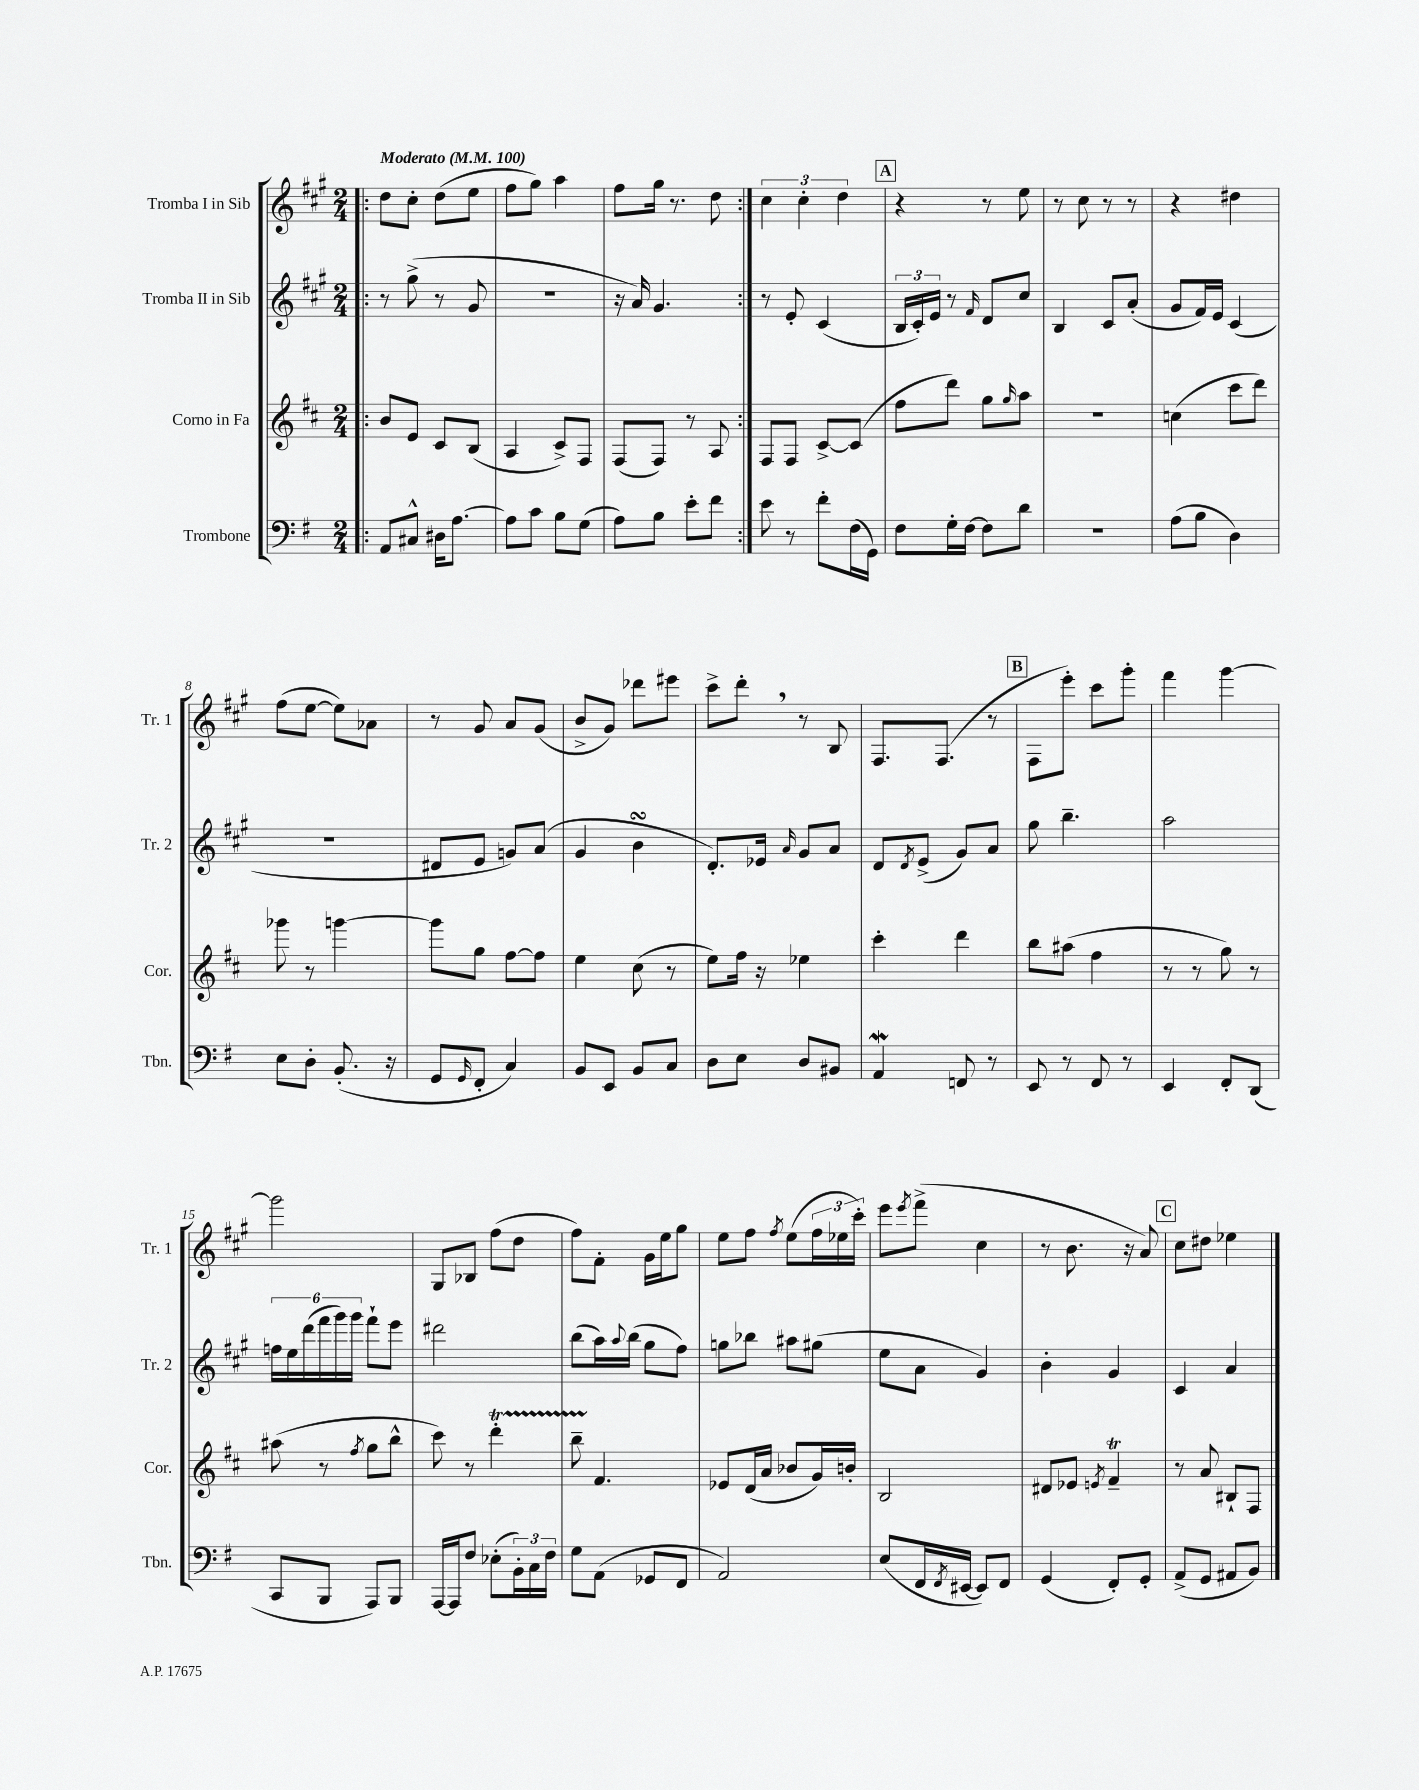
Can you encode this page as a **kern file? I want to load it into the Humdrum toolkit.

**kern	**kern	**kern	**kern
*staff4	*staff3	*staff2	*staff1
*clefF4	*clefG2	*clefG2	*clefG2
*k[f#]	*k[f#c#]	*k[f#c#g#]	*k[f#c#g#]
*M2/4	*M2/4	*M2/4	*M2/4
*MM100	*MM100	*MM100	*MM100
=!|:	=!|:	=!|:	=!|:
8AA/L	8b/L	8r	8dd\L
8C#^^/J	8e/J	(8gg#^\	8cc#'\J
16D#\LK	8c#/L	8r	(8dd\L
[8.A\J	.	.	.
.	(8B/J	8g#/	8ee\J
=	=	=	=
8A\]L	4A/	2r	8ff#\L
8c\J	.	.	8gg#\J)
8B\L	8c#^/L)	.	4aa\
(8G\J	8F#/J	.	.
=	=	=	=
8A\L)	(8F#/L	16r	8ff#\L
.	.	16a/)	.
8B\J	8F#/J)	4.g#/	16gg#\Jk
.	.	.	8.r
8e'\L	8r	.	.
8f#\J	8A/	.	8dd\
=:|!	=:|!	=:|!	=:|!
8e\	8F#/L	8r	6cc#\
8r	8F#/J	8e'/	.
.	.	.	6cc#'\
8f#'\L	[8c#^/L	(4c#/	.
.	.	.	6dd\
(16F#\L	(8c#/]J	.	.
16GG\JJ)	.	.	.
=	=	=	=
8F#\L	8ff#\L	24B/LL	4r
.	.	24c#'/)	.
.	.	24e/JJ	.
16G'\L	8ddd\J)	8r	.
[16F#\JJ	.	.	.
.	.	16qqf#/	.
8F#\]L	8gg\L	8d/L	8r
.	16qqgg/	.	.
8d\J	8aa\J	8cc#/J	8ee\
=	=	=	=
2r	2r	4B/	8r
.	.	.	8cc#\
.	.	8c#/L	8r
.	.	(8a'/J	8r
=	=	=	=
(8A\L	(4cc\	8g#/L	4r
8B\J	.	16f#/L)	.
.	.	16e/JJ	.
4D\)	8ccc#\L	(4c#/	4dd#\
.	8ddd\J)	.	.
=	=	=	=
8E\L	8ggg-\	2r	(8ff#\L
8D'\J	8r	.	[8ee\J
(8.BB'/	[4ggg\	.	8ee\]L)
.	.	.	8a-\J
16r	.	.	.
=	=	=	=
8GG/L	8ggg\]L	8d#/L	8r
16qqGG/	.	.	.
8FF#'/J	8gg\J	8e/J	8g#/
4C/)	[8ff#\L	8g/L)	8a/L
.	8ff#\]J	(8a/J	(8g#/J
=	=	=	=
8BB/L	4ee\	4g#/	8b^/L
8EE/J	.	.	8g#/J)
8BB/L	(8cc#\	4b\	8ddd-\L
8C/J	8r	.	8eee#\J
=	=	=	=
8D\L	8ee\L)	8.d'/L)	8ccc#^\L
8E\J	16ff#\Jk	.	8ddd'\J
.	16r	16e-/Jk	.
.	.	16qqa/	.
8D/L	4ee-\	8g#/L	8r
8BB#/J	.	8a/J	8B/
=	=	=	=
4AA/	4ccc#'\	8d/L	8.F#/L
.	.	8qd/	.
.	.	(8e^/J	.
.	.	.	(8.F#/J
8FF/	4ddd\	8g#/L)	.
8r	.	8a/J	8r
=	=	=	=
8EE/	8bb\L	8gg#\	8F#\L
8r	(8aa#\J	4.bb~\	8eee'\J)
8FF#/	4ff#\	.	8ccc#\L
8r	.	.	8ggg#'\J
=	=	=	=
4EE/	8r	2aa\	4fff#\
.	8r	.	.
8FF#'/L	8gg\)	.	[4ggg#\
(8DD/J	8r	.	.
=	=	=	=
8CC/L	(8aa#\	24ff\LL	2ggg#\]
.	.	24ee\	.
.	.	(24ddd\	.
8BBB/J	8r	24fff#\	.
.	.	24ggg#\)	.
.	.	24ggg#\JJ	.
.	8qff#/	.	.
8AAA/L)	8gg\L	8fff#`\L	.
8BBB/J	8bb^^\J	8eee\J	.
=	=	=	=
[16AAA/LL	8ccc#\)	2ddd#\	8G#/L
16AAA/]J	.	.	.
8F#/J	8r	.	8B-/J
(8E-'\L	4ddd'\	.	(8ff#\L
24BB'\L)	.	.	8dd\J
24C\	.	.	.
24F#\JJ	.	.	.
=	=	=	=
8G\L	8bb~\	(8bb\L	8ff#\L)
(8AA\J	4.f#/	16aa\L)	8f#'\J
.	.	8qqaa/	.
.	.	(16bb\JJ	.
8GG-/L	.	8gg#\L	16g#\LL
.	.	.	16ee\J
8FF#/J	.	8ff#\J)	8gg#\J
=	=	=	=
2AA/)	8e-/L	8gg\L	8ee\L
.	(16d/L	8bb-\J	8ff#\J
.	16a/JJ	.	.
.	.	.	8qff#/
.	8b-/L	8aa#\L	(8ee\L
.	16g/L)	(8gg#\J	24ff#\L
.	.	.	24ee-\
.	16b'/JJ	.	.
.	.	.	24ccc#'\JJ)
=	=	=	=
(8E/L	2B/	8ee\L	8eee\L
.	.	.	8qeee/
16FF#/L	.	8a\J	(8fff#^\J
8qFF#/	.	.	.
[16EE#/JJ	.	.	.
8EE#/]L)	.	4g#/)	4cc#\
8FF#/J	.	.	.
=	=	=	=
(4GG/	8d#/L	4b'\	8r
.	8e-/J	.	8.b\
.	8qe/	.	.
8FF#'/L)	4f#~/	4g#/	.
.	.	.	16r
8GG'/J	.	.	8a/)
=	=	=	=
(8AA^/L	8r	4c#/	8cc#\L
8GG/J	8a/	.	8dd#\J
8AA#/L	8B#`/L	4a/	4ee-\
8BB/J)	8F#/J	.	.
==	==	==	==
*-	*-	*-	*-
